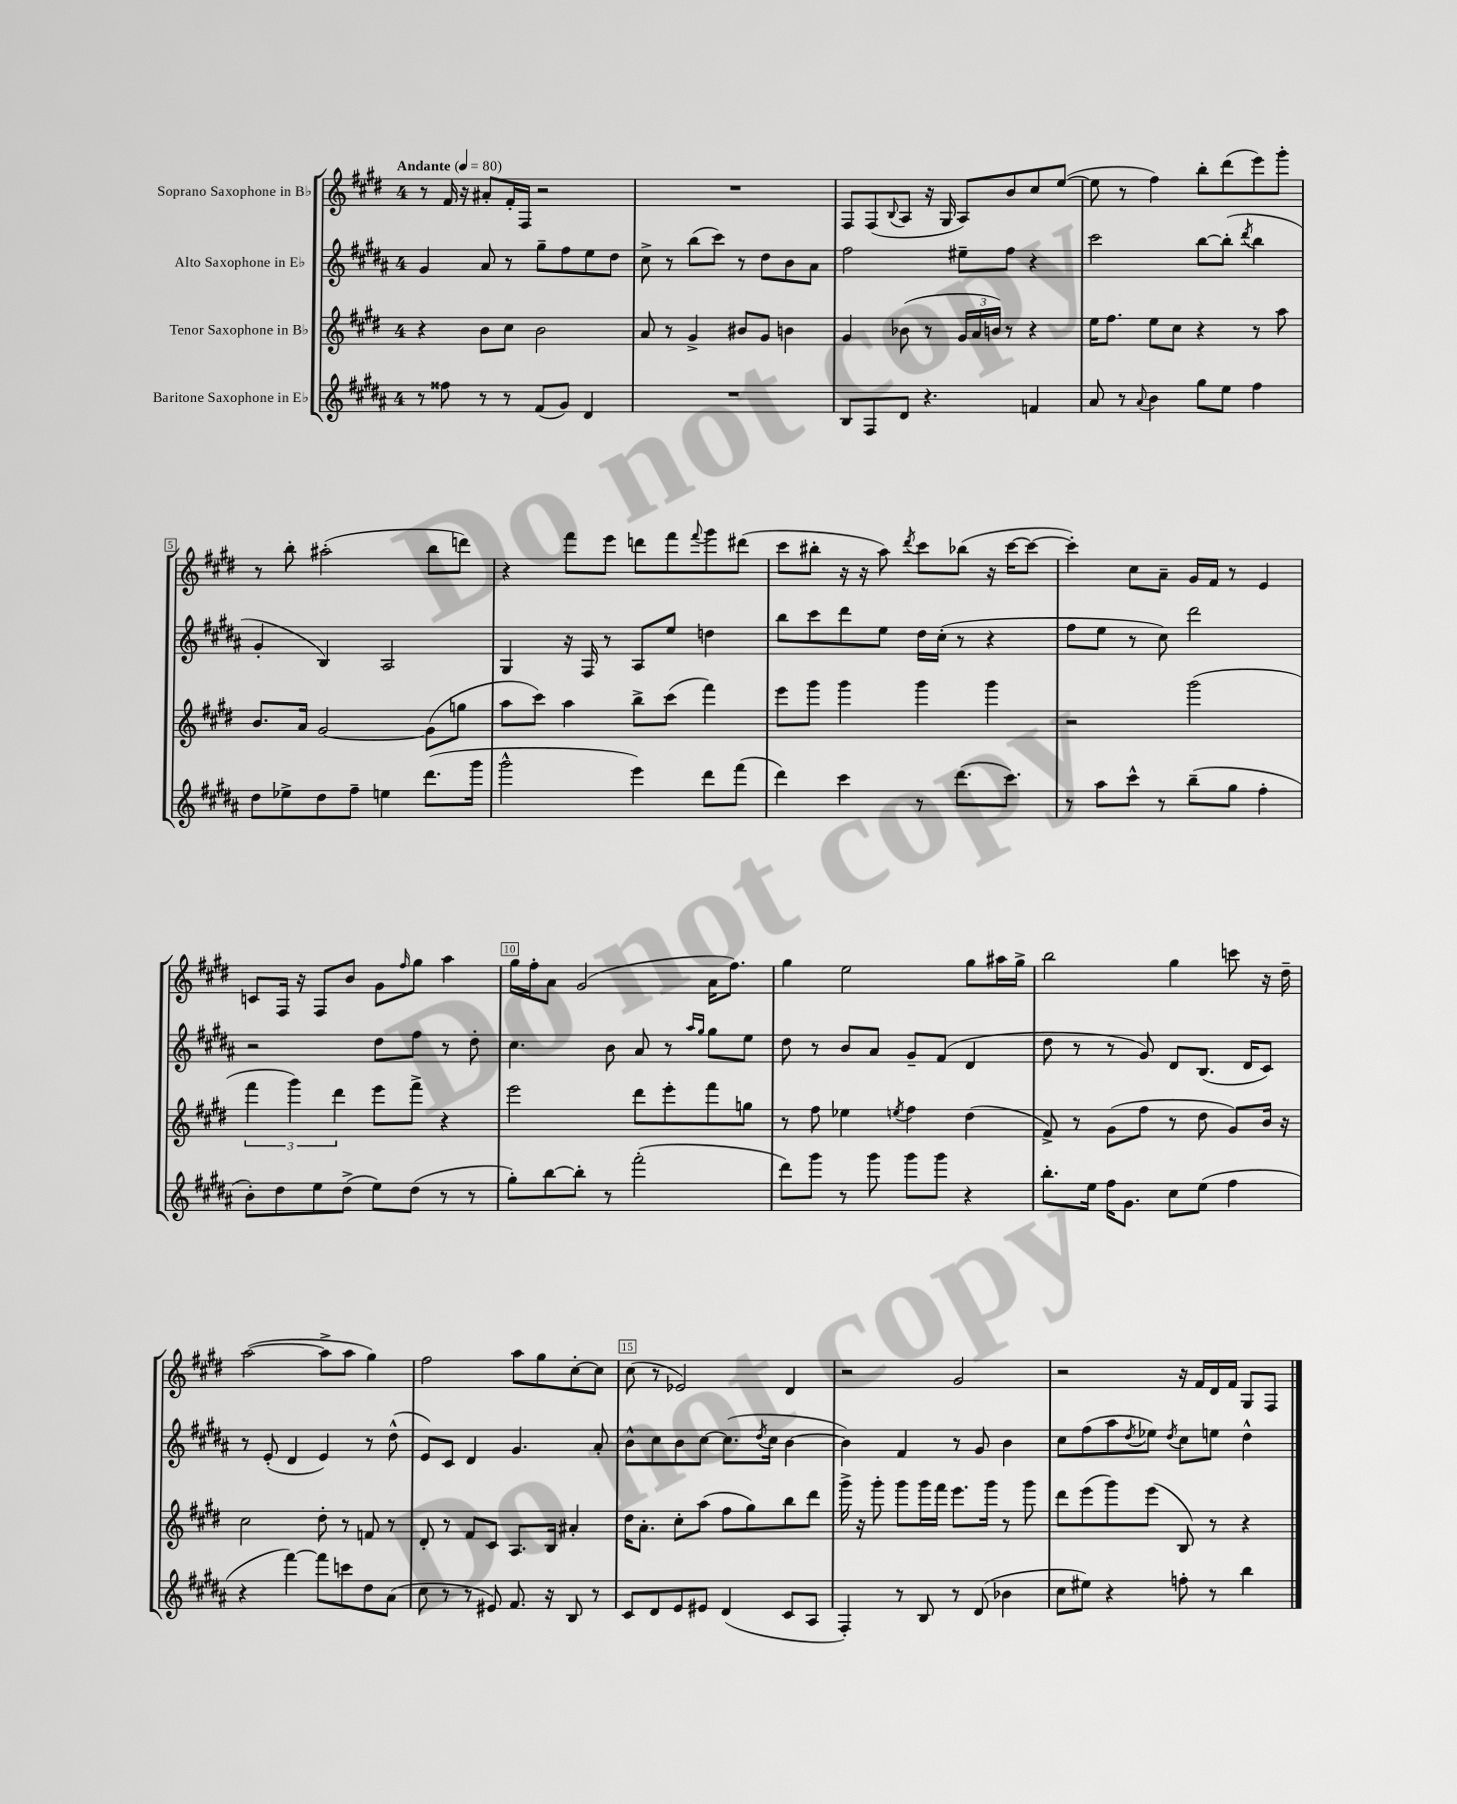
<<
\new StaffGroup <<
\new Staff = "s0" \with { instrumentName = "Soprano Saxophone in Bb" } {
    \clef treble \key e \major \once \override Staff.TimeSignature.style = #'single-digit \time 4/4 \tempo "Andante" 4 = 80
    r8 fis'16 r16 ais'8-. fis'16-. fis16 r2 |
    R1 |
    fis8 fis8( \appoggiatura { b8 } a8 r16 gis16 a8) b'8 cis''8 e''8~( |
    e''8 r8 fis''4) b''8-. dis'''8( e'''8) gis'''8-. |
    r8 b''8-. ais''2-.( b''8 d'''8) |
    r4 fis'''8 e'''8 d'''8 fis'''8 \appoggiatura { fis'''8 } gis'''8 dis'''8( |
    cis'''8 bis''8-. r16 r16 a''8) \acciaccatura { dis'''8 } cis'''8 bes''8( r16 cis'''16~ cis'''8~ |
    cis'''4-.) cis''8 a'8-- gis'16 fis'16 r8 e'4 |
    c'8 fis16 r16 fis8 b'8 gis'8 \grace { fis''16 } gis''8 a''4 |
    gis''16 fis''16-. a'8 gis'2( a'16 fis''8.) |
    gis''4 e''2 gis''8 ais''16 gis''16-> |
    b''2 gis''4 c'''8 r16 dis''16-- |
    a''2~( a''8-> a''8 gis''4) |
    fis''2 a''8 gis''8 cis''8~-. cis''8 |
    cis''8( r8 ees'2) dis'4 |
    r2 gis'2 |
    r2 r16 fis'16 dis'16 fis'16 gis8 fis8 \bar "|." |
}
\new Staff = "s1" \with { instrumentName = "Alto Saxophone in Eb" } {
    \clef treble \key b \major \once \override Staff.TimeSignature.style = #'single-digit \time 4/4
    gis'4 ais'8 r8 gis''8-- fis''8 e''8 dis''8 |
    cis''8-> r8 b''8( cis'''8) r8 dis''8 b'8 ais'8 |
    fis''2 eis''8-- fis''8 r4 |
    cis'''2 b''8~ b''8-.( \acciaccatura { dis'''8 } b''4 |
    gis'4-. b4) ais2 |
    gis4 r16 fis16 r8 ais8 e''8 d''4 |
    b''8 cis'''8 dis'''8 e''8 dis''16 cis''16-.( r8 r4 |
    fis''8 e''8 r8 cis''8) dis'''2 |
    r2 dis''8 fis''8 r8 dis''8-. |
    cis''4. b'8 ais'8 r8 \grace { ais''16 gis''16 } gis''8 e''8 |
    dis''8 r8 b'8 ais'8 gis'8-- fis'8( dis'4 |
    dis''8 r8 r8 gis'8) dis'8 b8.( dis'16 cis'8) |
    r8 e'8-.( dis'4 e'4) r8 dis''8-^( |
    e'8) cis'8 dis'4 gis'4. ais'8-. |
    b'8-^ cis''8 b'8 cis''8~ cis''8.( \acciaccatura { dis''8 } cis''16 b'4~ |
    b'4) fis'4 r8 gis'8 b'4 |
    cis''8 fis''8( ais''8 \acciaccatura { dis''8 } ees''8) \acciaccatura { dis''8 } cis''8 e''8 dis''4-^ \bar "|." |
}
\new Staff = "s2" \with { instrumentName = "Tenor Saxophone in Bb" } {
    \clef treble \key e \major \once \override Staff.TimeSignature.style = #'single-digit \time 4/4
    r4 b'8 cis''8 b'2 |
    a'8 r8 gis'4-> bis'8 gis'8 b'4 |
    gis'4 bes'8( r8 \tuplet 3/2 { gis'16 a'16 b'16) } r8 r4 |
    e''16 fis''8. e''8 cis''8 r4 r8 a''8 |
    b'8. a'16 gis'2~ gis'8( g''8 |
    a''8 cis'''8) a''4 b''8-> cis'''8( fis'''4) |
    e'''8 gis'''8 gis'''4 gis'''4 gis'''4 |
    r2 gis'''2( |
    \tuplet 3/2 { fis'''4 gis'''4) dis'''4 } e'''8 fis'''8-> r4 |
    e'''2 dis'''8 e'''8-. fis'''8 g''8 |
    r8 fis''8 ees''4 \acciaccatura { e''8 } fis''4 dis''4( |
    fis'8->) r8 gis'8( fis''8 r8 dis''8 gis'8) b'16 r16 |
    cis''2 dis''8-. r8 f'8 r8 |
    dis'8-. r8 fis'8 cis'8 a8. b16 ais'4-. |
    dis''16 a'8.-. cis''8-. a''8( fis''8 gis''8) b''8 dis'''8 |
    gis'''16-> r16 gis'''8-. gis'''8 gis'''16 fis'''16 e'''8. gis'''16 r8 gis'''8 |
    dis'''8 e'''8( gis'''8) e'''8( b8) r8 r4 \bar "|." |
}
\new Staff = "s3" \with { instrumentName = "Baritone Saxophone in Eb" } {
    \clef treble \key b \major \once \override Staff.TimeSignature.style = #'single-digit \time 4/4
    r8 fisis''8 r8 r8 fis'8( gis'8) dis'4 |
    R1 |
    b8 fis8 dis'8 r4. f'4 |
    ais'8 r8 \appoggiatura { ais'8 } b'4 gis''8 e''8 fis''4 |
    dis''8 ees''8-> dis''8 fis''8-- e''4 dis'''8.( gis'''16 |
    gis'''2-^ e'''4) dis'''8 fis'''8( |
    dis'''4) cis'''4 r8 dis'''8.( cis'''8.) |
    r8 ais''8 cis'''8-^ r8 b''8--( gis''8 fis''4-. |
    b'8-.) dis''8 e''8 dis''8->( e''8) dis''8( r8 r8 |
    gis''8-.) b''8~ b''8-. r8 fis'''2-.( |
    dis'''8) gis'''8 r8 gis'''8 gis'''8 gis'''8 r4 |
    b''8.-. e''16 fis''16 gis'8. cis''8 e''8( fis''4 |
    r4 fis'''4~) fis'''8 c'''8 dis''8 ais'8( |
    cis''8 r8 r8 eis'8) fis'8. r16 b8 r8 |
    cis'8 dis'8 e'8 eis'8 dis'4( cis'8 ais8 |
    fis4-.) r8 b8 r8 dis'8( bes'4 |
    cis''8 eis''8) r4 f''8-. r8 b''4 \bar "|." |
}
>>
>>
\layout { \context { \Score \override BarNumber.break-visibility = ##(#f #t #t) barNumberVisibility = #(every-nth-bar-number-visible 5) \override BarNumber.stencil = #(make-stencil-boxer 0.1 0.3 ly:text-interface::print) } }
